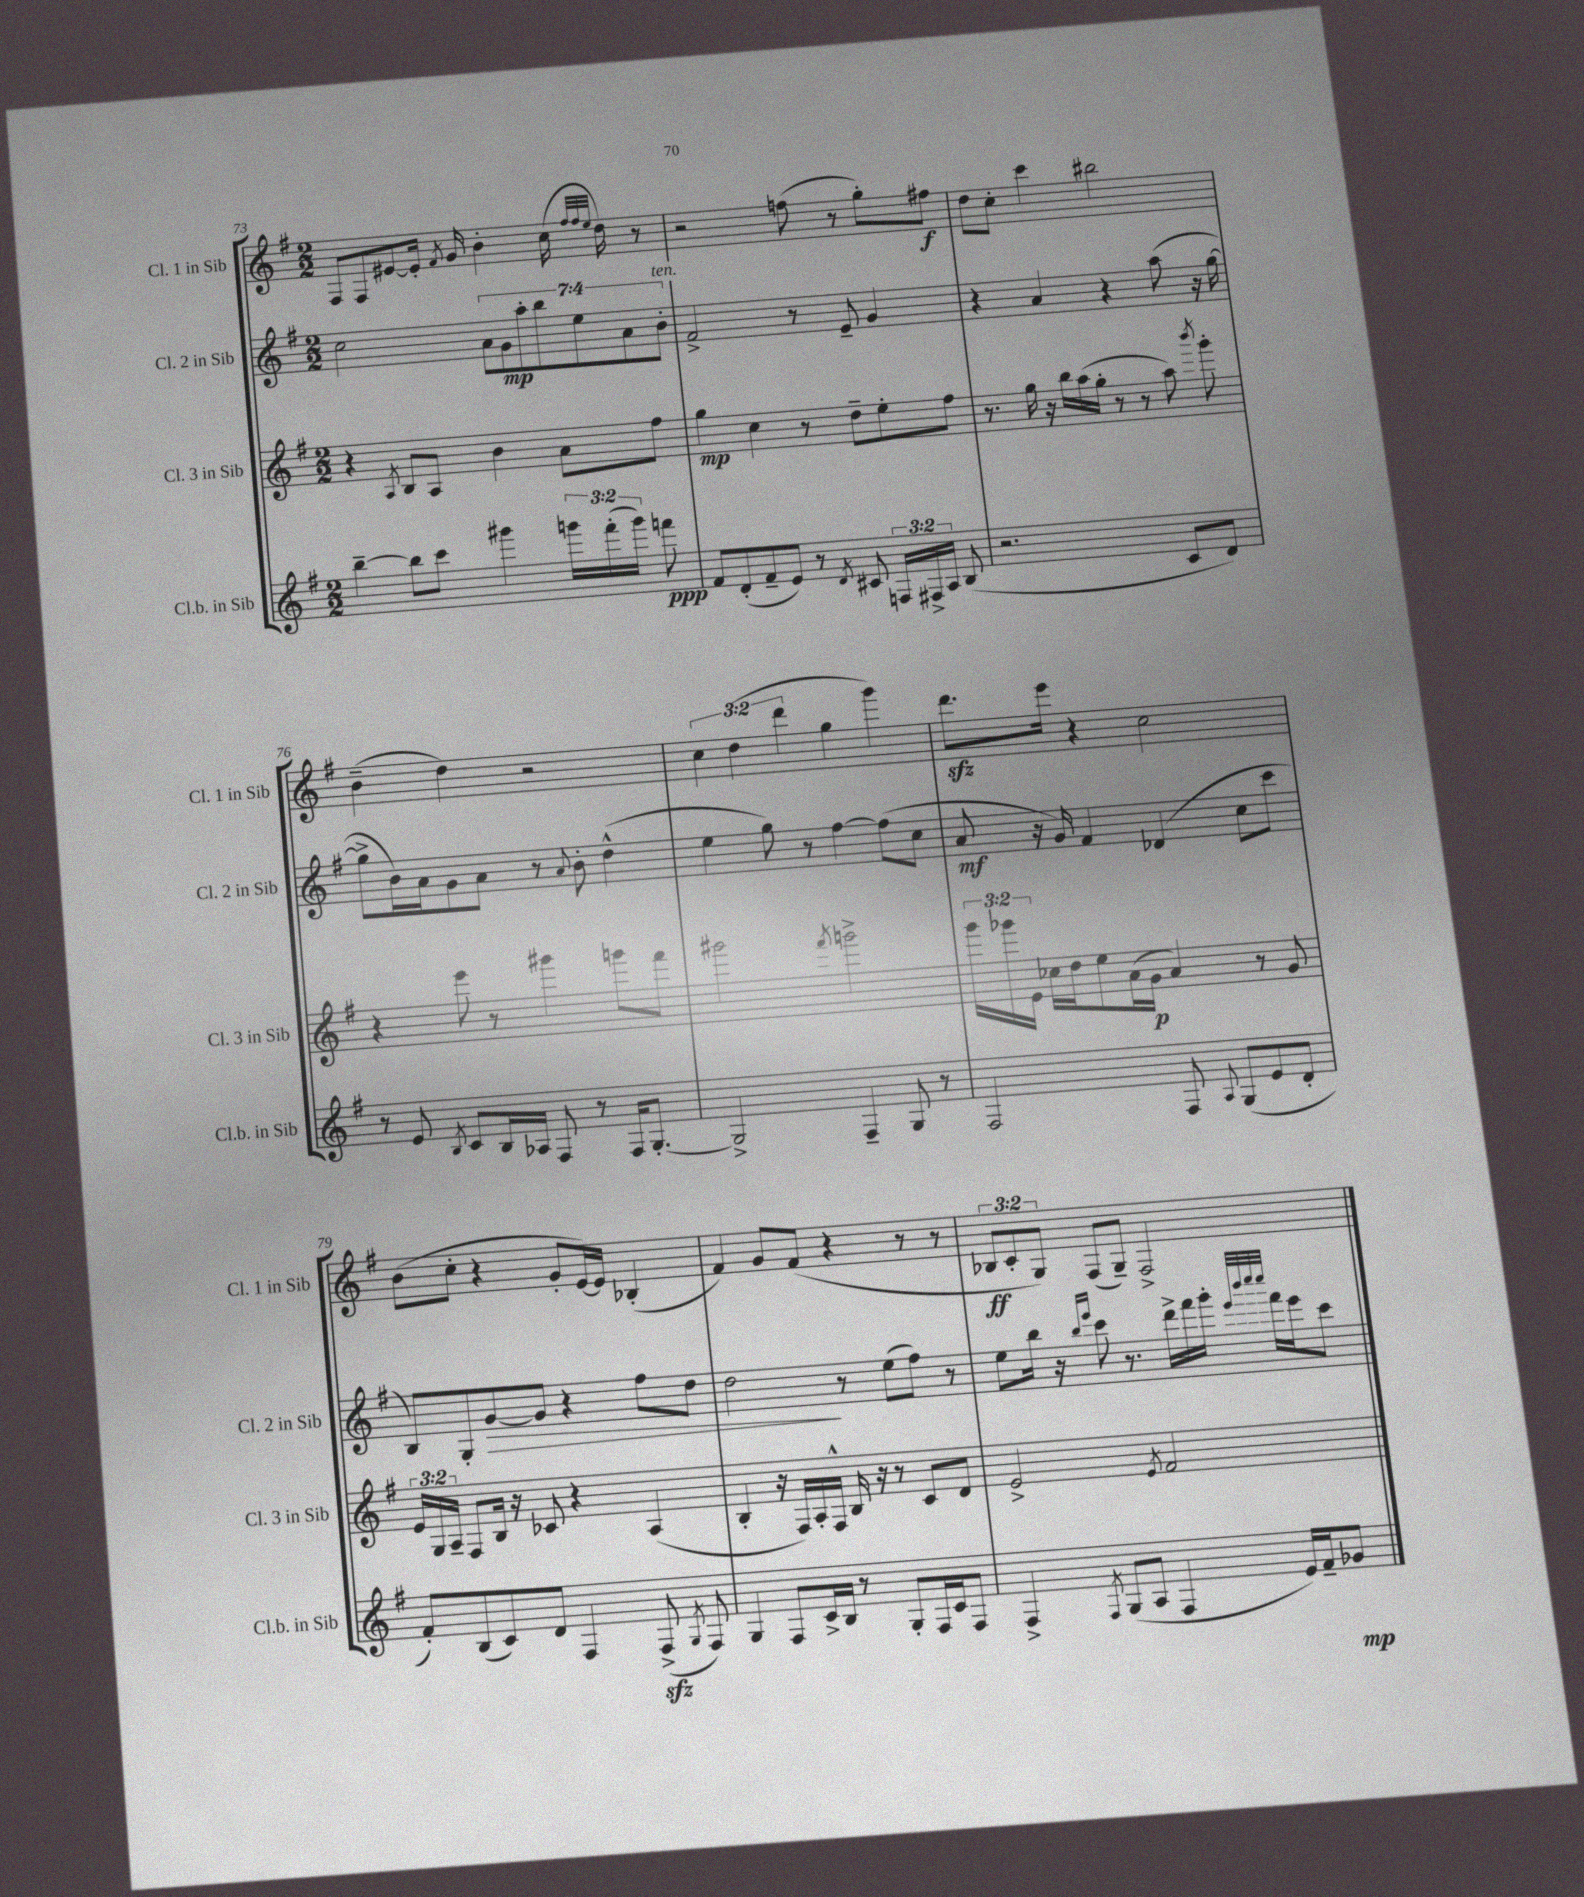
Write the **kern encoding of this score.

**kern	**dynam	**kern	**dynam	**kern	**dynam	**kern	**dynam
*part4	*part4	*part3	*part3	*part2	*part2	*part1	*part1
*staff4	*staff4	*staff3	*staff3	*staff2	*staff2	*staff1	*staff1
*I"Cl.b. in Sib	*	*I"Cl. 3 in Sib	*	*I"Cl. 2 in Sib	*	*I"Cl. 1 in Sib	*
*I'Cl.b. in Sib	*	*I'Cl. 3 in Sib	*	*I'Cl. 2 in Sib	*	*I'Cl. 1 in Sib	*
*clefG2	*	*clefG2	*	*clefG2	*	*clefG2	*
*k[f#]	*	*k[f#]	*	*k[f#]	*	*k[f#]	*
*M2/2	*	*M2/2	*	*M2/2	*	*M2/2	*
=73	=73	=73	=73	=73	=73	=73	=73
[4bb~\	.	4r	.	2cc\	.	8F#/L	.
.	.	.	.	.	.	8F#/	.
.	.	8qA/	.	.	.	.	.
8bb\L]	.	8B/L	.	.	.	[8e#X/	.
8ccc\J	.	8A/J	.	.	.	16e#'/Jk]	.
.	.	.	.	.	.	8qf#/	.
.	.	.	.	.	.	16g/	.
4ggg#X\	.	4b\	.	14a\L	.	4b'\	.
.	.	.	.	14g\	mp	.	.
.	.	.	.	14aa'\	.	.	.
.	.	.	.	14bb\	.	.	.
24gggn\LL	.	8a\L	.	.	.	(16cc\	.
.	.	.	.	14ee\	.	.	.
(24fff#'\	.	.	.	.	.	.	.
.	.	.	.	.	.	32qqff#/LLL	.
.	.	.	.	.	.	32qqff#/	.
.	.	.	.	.	.	32qqee/JJJ	.
.	.	.	.	.	.	16dd\)	.
24ggg\JJ)	.	.	.	.	.	.	.
.	.	.	.	14a\	.	.	.
8fffn\	ppp	8ff#\J	.	.	.	8r	.
!	!	!	!	!LO:TX:a:i:t=ten.	!	!	!
.	.	.	.	14b'\J	.	.	.
=74	=74	=74	=74	=74	=74	=74	=74
8f#/L	.	4gg\	mp	2f#^/	.	2r	.
(8d'/	.	.	.	.	.	.	.
8f#~/	.	4cc\	.	.	.	.	.
8e/J)	.	.	.	.	.	.	.
8r	.	8r	.	8r	.	(8ffn\	.
8qd/	.	.	.	.	.	.	.
8c#X/	.	8dd~\L	.	8e~/	.	8r	.
24Fn/LL	.	8ee'\	.	4g/	.	8gg'\L)	.
24F#X^/	.	.	.	.	.	.	.
24A/JJ	.	.	.	.	.	.	.
(8B/	.	8ff#\J	.	.	.	8ff#X\J	f
=75	=75	=75	=75	=75	=75	=75	=75
2.r	.	8.r	.	4r	.	8dd\L	.
.	.	.	.	.	.	8cc'\J	.
.	.	16gg\	.	.	.	.	.
.	.	16r	.	4a/	.	4ccc\	.
.	.	16bb\LL	.	.	.	.	.
.	.	(16aa\	.	.	.	.	.
.	.	16gg'\JJ	.	.	.	.	.
.	.	8r	.	4r	.	2bb#X\	.
.	.	8r	.	.	.	.	.
8c/L	.	8aa\)	.	(8aa\	.	.	.
.	.	8qbbb/	.	.	.	.	.
8d/J)	.	8ggg'\	.	16r	.	.	.
.	.	.	.	[16gg\	.	.	.
!!LO:LB:g=z
=76	=76	=76	=76	=76	=76	=76	=76
8r	.	4r	.	8gg^\L]	.	(4b~\	.
8e/	.	.	.	16b\L)	.	.	.
.	.	.	.	16a\J	.	.	.
8qB/	.	.	.	.	.	.	.
8c/L	.	8eee\	.	8g\	.	4dd\)	.
16B/L	.	8r	.	8a\J	.	.	.
16A-X/JJ	.	.	.	.	.	.	.
8F#/	.	4ggg#X\	.	8r	.	2r	.
.	.	.	.	8qqa/	.	.	.
8r	.	.	.	8b'\	.	.	.
16F#/KL	.	8gggn\L	.	(4dd^^\	.	.	.
[8.G'/J	.	.	.	.	.	.	.
.	.	8fff#\J	.	.	.	.	.
=77	=77	=77	=77	=77	=77	=77	=77
2G^/]	.	2ggg#X\	.	4ee\	.	6cc\	.
.	.	.	.	.	.	(6dd\	.
.	.	.	.	8gg\)	.	.	.
.	.	.	.	.	.	6ddd\	.
.	.	.	.	8r	.	.	.
.	.	8qfff#/	.	.	.	.	.
4F#~/	.	2gggn^\	.	[4ff#\	.	4gg\	.
8G/	.	.	.	(8ff#\L]	.	4ggg\)	.
8r	.	.	.	8cc\J	.	.	.
=78	=78	=78	=78	=78	=78	=78	=78
2F#/	.	24ggg\LL	.	8a/	mf	8.dddzz\L	.
.	.	24ggg-X\	.	.	.	.	.
.	.	24e\JJ	.	.	.	.	.
.	.	16cc-X\LL	.	16r	.	.	.
.	.	16dd\J	.	16g/)	.	16eee\Jk	.
.	.	8ee\	.	4f#/	.	4r	.
.	.	(16a\L	.	.	.	.	.
.	.	16g\JJ	p	.	.	.	.
8F#/	.	4a/)	.	(4d-X/	.	2cc\	.
8qqA/	.	.	.	.	.	.	.
(8G/L	.	.	.	.	.	.	.
8e/	.	8r	.	8cc\L	.	.	.
8d'/J	.	8g/	.	8ccc\J	.	.	.
!!LO:LB:g=z
=79	=79	=79	=79	=79	=79	=79	=79
8f#'/L)	.	24e/LL	.	8B/L)	.	(8b\L	.
.	.	24G/	.	.	.	.	.
.	.	24A~/JJ	.	.	.	.	.
(8B/	.	8F#/L	.	8G'/	.	8cc'\J	.
!	!	!	!	!	!LO:HP:b	!	!
8c/)	.	16B/Jk	.	[8g/	>	4r	.
.	.	16r	.	.	.	.	.
8d/J	.	8c-X/	.	8g/J]	.	.	.
4F#/	.	4r	.	4r	.	8g'/L	.
.	.	.	.	.	.	[16e/L)	.
.	.	.	.	.	.	16e/JJ]	.
(8F#zz^/	.	(4A/	.	8ff#\L	.	(4B-X'/	.
8qG/	.	.	.	.	.	.	.
8F#/)	.	.	.	8dd\J	.	.	.
=80	=80	=80	=80	=80	=80	=80	=80
4G/	.	4B'/	.	2dd\	.	4f#/)	.
8F#/L	.	16r	.	.	.	8g/L	.
.	.	16F#/LL)	.	.	.	.	.
16c^/L	.	16A'/	.	.	.	(8f#/J	.
16B/JJ	.	16F#^^/JJ	.	.	.	.	.
8r	.	16B/	.	8r	]	4r	.
.	.	16r	.	.	.	.	.
8G'/L	.	8r	.	(8ee\L	.	.	.
16F#/L	.	8c/L	.	8ff#\J)	.	8r	.
16c/J	.	.	.	.	.	.	.
8F#/J	.	8d/J	.	8r	.	8r	.
=81	=81	=81	=81	=81	=81	=81	=81
4F#^/	.	2e^/	.	8ee\L	.	12B-X/L	ff
.	.	.	.	.	.	12c'/	.
.	.	.	.	16bb\Jk	.	.	.
.	.	.	.	.	.	12G/J)	.
.	.	.	.	16r	.	.	.
.	.	.	.	16qqbb/LL	.	.	.
8qF#/	.	.	.	16qqeee/JJ	.	.	.
(8G/L	.	.	.	8ccc\	.	(8F#/L	.
8A/J	.	.	.	8.r	.	8G~/J)	.
.	.	8qe/	.	.	.	.	.
4F#/	.	2f#/	.	.	.	2F#^/	.
.	.	.	.	16ddd^\LL	.	.	.
.	.	.	.	16fff#\	.	.	.
.	.	.	.	16ggg'\JJ	.	.	.
.	.	.	.	32qqeee/LLL	.	.	.
.	.	.	.	32qqbbb/	.	.	.
.	.	.	.	32qqcccc/	.	.	.
.	.	.	.	32qqcccc/JJJ	.	.	.
16e/LL)	.	.	.	16fff#\LL	.	.	.
16f#~/J	.	.	.	16eee\J	.	.	.
8g-X/J	mp	.	.	8ccc\J	.	.	.
==	==	==	==	==	==	==	==
*-	*-	*-	*-	*-	*-	*-	*-
